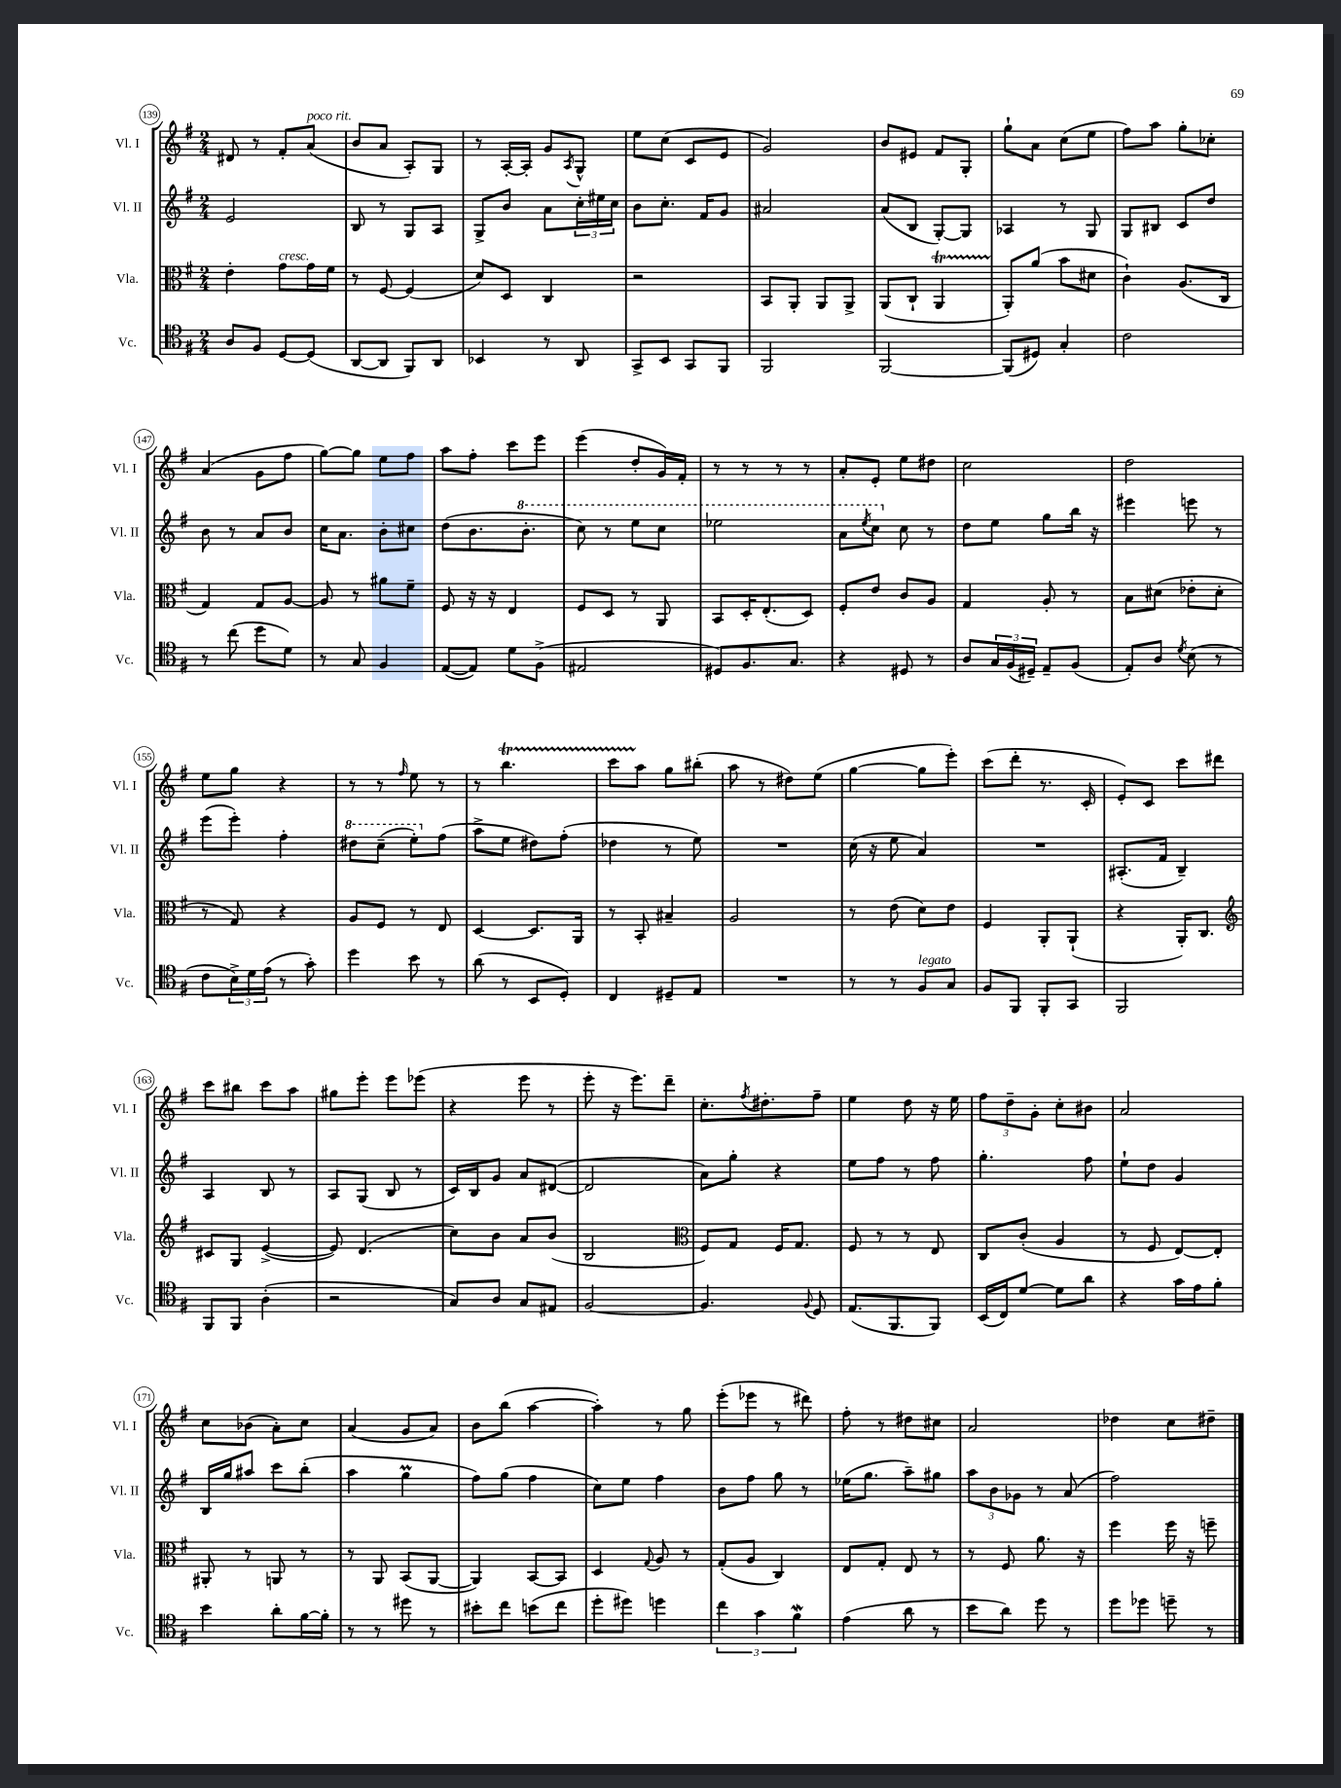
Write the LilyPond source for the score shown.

<<
\new StaffGroup <<
\new Staff = "s0" \with { instrumentName = "Vl. I" shortInstrumentName = "Vl. I" } {
    \clef treble \key g \major \numericTimeSignature \time 2/4
    dis'8 r8 fis'8-. a'8^\markup { \italic "poco rit." }( |
    b'8 a'8 a8-.) g8 |
    r8 a16~-. a16-. g'8 \acciaccatura { a8 } g8-^ |
    e''8 c''8( c'8 e'8 |
    g'2) |
    b'8 eis'8 fis'8 g8-. |
    g''8-! a'8 c''8( e''8 |
    fis''8) a''8 g''8-. ces''8-. |
    a'4( g'8 fis''8 |
    g''8~) g''8 e''8 fis''8 |
    a''8 fis''8-. c'''8 e'''8 |
    e'''4( d''8-. g'16) fis'16-. |
    r8 r8 r8 r8 |
    a'8-. e'8-. e''8 dis''8 |
    c''2 |
    d''2 |
    e''8 g''8 r4 |
    r8 r8 \grace { fis''16 } e''8 r8 |
    r8 b''4.\startTrillSpan |
    c'''8 a''8\stopTrillSpan g''8 bis''8-.( |
    a''8 r8 dis''8) e''8( |
    g''4~ g''8 e'''8-.) |
    c'''8( d'''8-. r8. c'16-. |
    e'8-.) c'8 c'''8 dis'''8 |
    c'''8 bis''8 c'''8 a''8 |
    gis''8 e'''8-. e'''8 ees'''8( |
    r4 e'''8 r8 |
    e'''8-. r16 e'''8.) d'''8-- |
    c''8.-. \acciaccatura { fis''8 } dis''8.-. fis''8-- |
    e''4 d''8 r16 e''16 |
    \tuplet 3/2 { fis''8 d''8-- g'8-. } c''8-. bis'8 |
    a'2 |
    c''8 bes'8( a'8-.) c''8 |
    a'4( g'8 a'8) |
    b'8 b''8( a''4~ |
    a''4-.) r8 g''8 |
    e'''8-.( ees'''8 r8 dis'''8) |
    fis''8-. r8 dis''8 cis''8 |
    a'2 |
    des''4 c''8 dis''8-- \bar "|." |
}
\new Staff = "s1" \with { instrumentName = "Vl. II" shortInstrumentName = "Vl. II" } {
    \clef treble \key g \major \numericTimeSignature \time 2/4
    e'2 |
    b8 r8 g8 a8 |
    g8-> b'8 a'8 \tuplet 3/2 { c''16-. eis''16 c''16 } |
    b'8 c''8.-. fis'16 g'8 |
    ais'2 |
    a'8( b8 g8~-.) g8 |
    aes4 r8 g8 |
    g8 bis8 c'8 d''8 |
    b'8 r8 a'8 b'8 |
    c''16 a'8. b'8-. cis''8 |
    d''8( b'8. \ottava #1 b''8.-. |
    c'''8) r8 e'''8 c'''8 |
    ees'''2 |
    a''8 \acciaccatura { e'''8 } c'''8 \ottava #0 c''8 r8 |
    d''8 e''8 g''8 b''16 r16 |
    eis'''4 e'''8 r8 |
    e'''8( e'''8-.) fis''4-. |
    \ottava #1 dis'''8 c'''8--( e'''8-.) \ottava #0 fis''8( |
    a''8-> e''8 dis''8) fis''8-.( |
    des''4 r8 e''8) |
    R2 |
    c''16( r16 e''8 a'4) |
    R2 |
    ais8.-.( fis'16 b4--) |
    a4 b8 r8 |
    a8 g8( b8 r8 |
    c'16) b16 g'8 a'8 dis'8~( |
    dis'2 |
    a'8) g''8-. r4 |
    e''8 fis''8 r8 fis''8 |
    g''4.-. fis''8 |
    e''8-! d''8 g'4 |
    b16 g''16 ais''8 c'''8 b''8-.( |
    a''4 g''4\prall |
    fis''8) g''8( fis''4 |
    c''8) e''8 fis''4 |
    b'8 fis''8 g''8 r8 |
    ees''16( g''8. a''8--) gis''8 |
    \tuplet 3/2 { a''8 b'8 ges'8 } r8 a'8( |
    fis''2) \bar "|." |
}
\new Staff = "s2" \with { instrumentName = "Vla." shortInstrumentName = "Vla." } {
    \clef alto \key g \major \numericTimeSignature \time 2/4
    e'4-. g'8^\markup { \italic "cresc." } g'16 fis'16 |
    r8 fis8~ fis4( |
    d'8) d8 c4 |
    r2 |
    b,8 a,8-. a,8 a,8-> |
    a,8( c8-! a,4\startTrillSpan |
    a,8-.\stopTrillSpan) a'8( b'8 dis'8 |
    c'4-!) a8.( c16 |
    g4) g8 a8~ |
    a8 r8 ais'8 fis'8-- |
    fis8 r16 r16 e4 |
    fis8 d8 r8 a,8 |
    b,8 d16-. e8.-.( d8) |
    fis8-. e'8 c'8 a8 |
    g4 a8-. r8 |
    b8 dis'8( ees'8-. dis'8-. |
    r8 g8) r4 |
    a8 fis8 r8 e8 |
    d4~ d8. a,16 |
    r8 b,8-. bis4-- |
    a2 |
    r8 e'8( d'8) e'8 |
    fis4 a,8-. a,8-!( |
    r4 a,16-.) c8. |
    \clef treble cis'8 g8 e'4~->( |
    e'8) d'4.( |
    c''8) b'8 a'8 b'8( |
    b2 |
    \clef alto fis8) g8 fis16 g8. |
    fis8 r8 r8 e8 |
    c8 c'8-.( a4 |
    r8 fis8 e8~) e8-. |
    ais,8-. r8 a,8 r8 |
    r8 a,8 b,8( a,8~ |
    a,4) b,8~ b,8 |
    d4 \appoggiatura { g8 } a8 r8 |
    g8-.( a8 c4) |
    e8 g8-. e8 r8 |
    r8 fis8 a'8. r16 |
    fis''4 fis''16 r16 f''8-- \bar "|." |
}
\new Staff = "s3" \with { instrumentName = "Vc." shortInstrumentName = "Vc." } {
    \clef tenor \key g \major \numericTimeSignature \time 2/4
    a8 fis8 d8~ d8( |
    a,8~ a,8 fis,8) a,8 |
    bes,4 r8 a,8 |
    g,8-> b,8 g,8 fis,8 |
    fis,2 |
    fis,2~ |
    fis,8( dis8) g4-. |
    c'2 |
    r8 c''8( d''8 d'8) |
    r8 g8 fis4 |
    e8~( e8) d'8 fis8->( |
    eis2 |
    dis8) fis8. g8. |
    r4 dis8 r8 |
    a8 \tuplet 3/2 { g16 fis16( dis16--) } e8-- fis8( |
    e8-.) a8 \acciaccatura { d'8 } b8( r8 |
    c'8 \tuplet 3/2 { b16->) d'16 e'16( } r8 g'8-.) |
    d''4 b'8 r8 |
    a'8( r8 b,8 d8-.) |
    c4 dis8-- e8 |
    R2 |
    r8 r8 fis8^\markup { \italic "legato" } g8 |
    fis8 fis,8 fis,8-. g,8 |
    fis,2 |
    fis,8 fis,8 a4-.( |
    r2 |
    g8) a8 g8 eis8 |
    fis2~ |
    fis4. \appoggiatura { fis8 } d8 |
    e8.( fis,8. fis,8) |
    b,16( c16) d'8~ d'8 a'8 |
    r4 g'16 e'16 fis'8-. |
    b'4 a'8-. fis'16~ fis'16-. |
    r8 r8 dis''8 r8 |
    bis'8-. c''8 b'8( c''8 |
    d''8-. dis''8) d''4 |
    \tuplet 3/2 { c''4 g'4 fis'4\mordent } |
    e'4( a'8 r8 |
    b'8 a'8) d''8 r8 |
    d''8 des''8 d''8-- r8 \bar "|." |
}
>>
>>
\layout { \context { \Score currentBarNumber = #139 \override BarNumber.stencil = #(make-stencil-circler 0.1 0.3 ly:text-interface::print) } }
